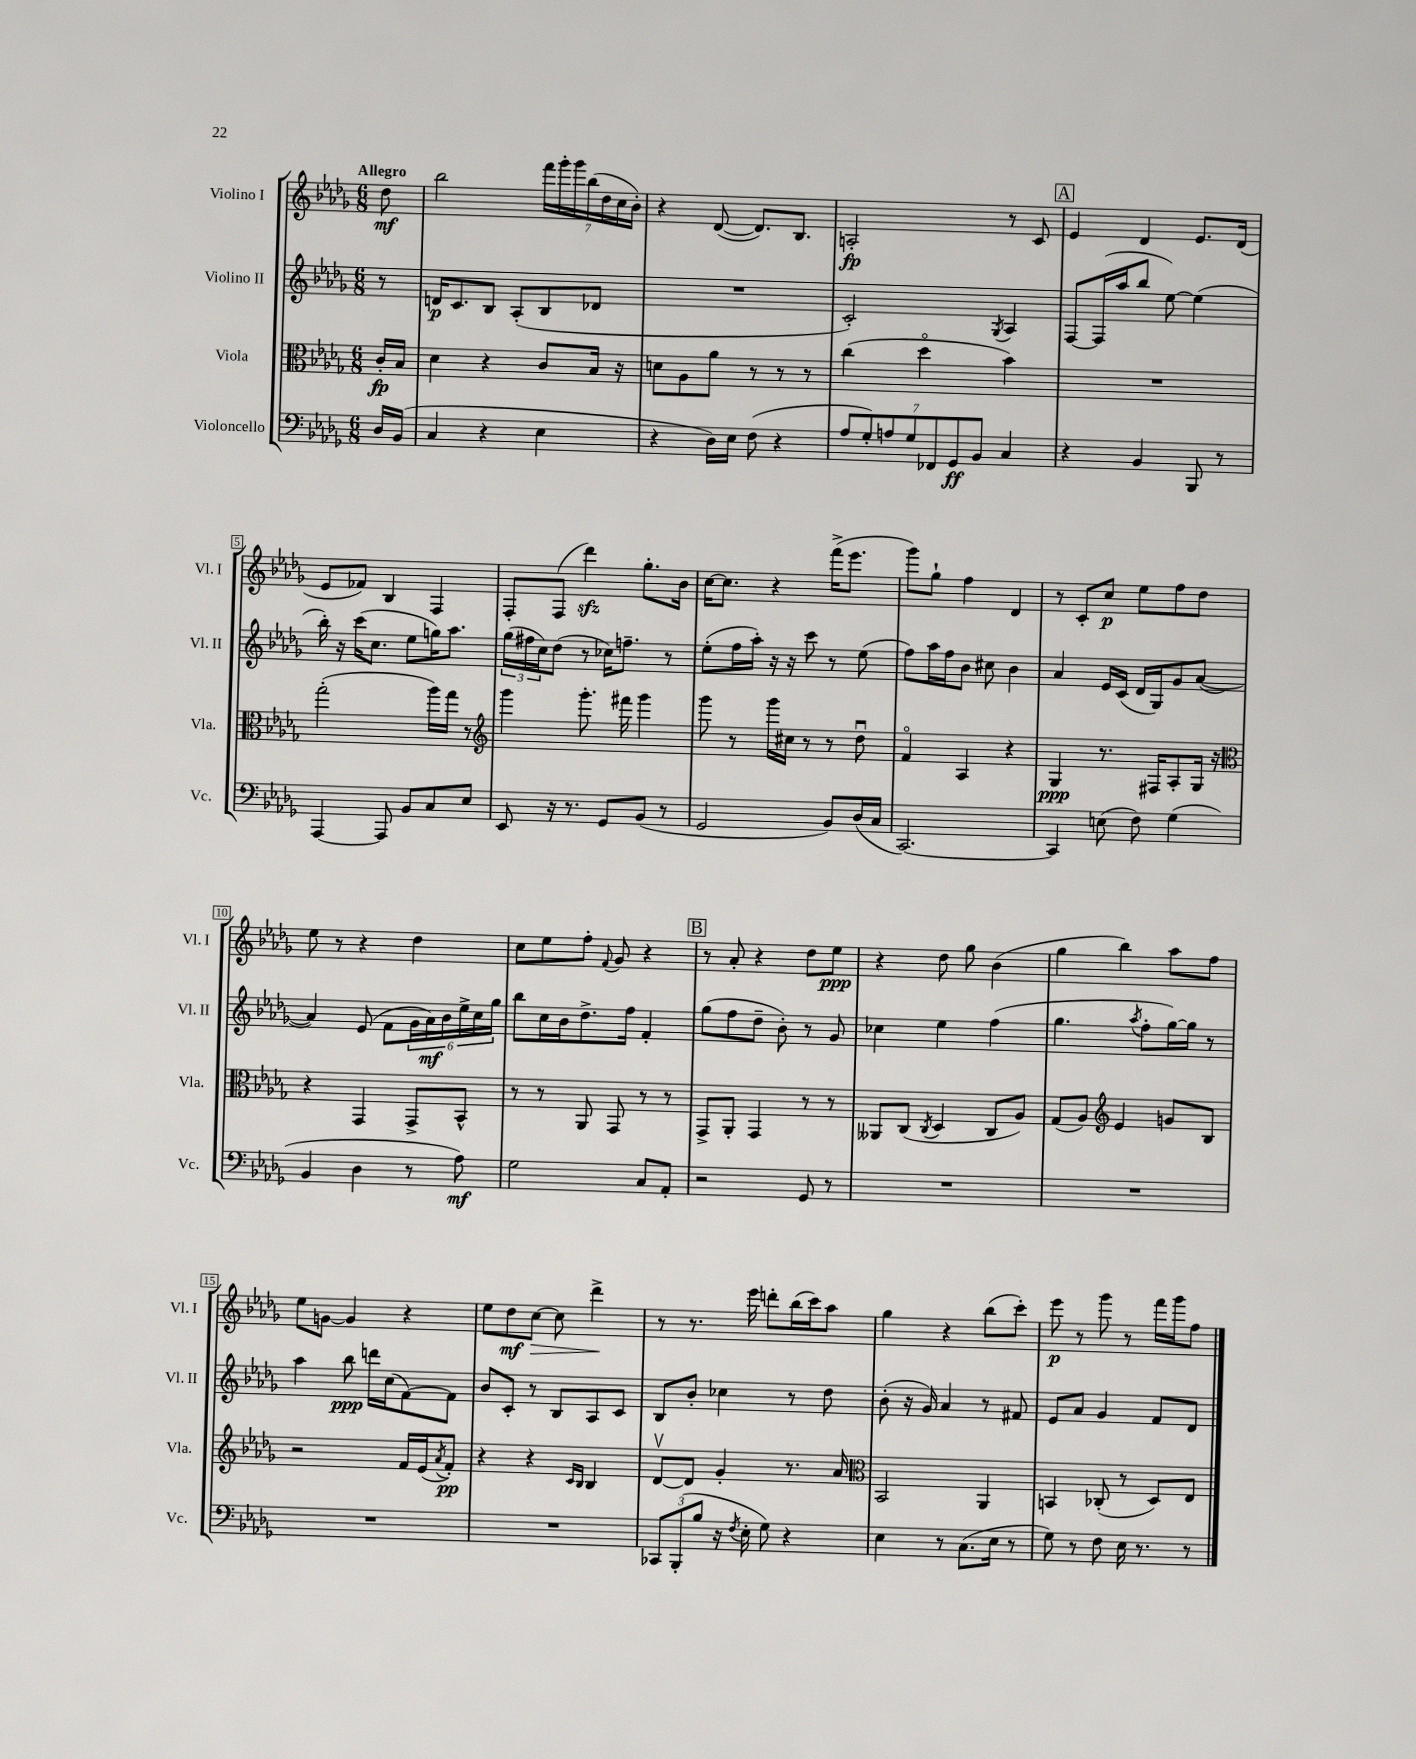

**kern	**dynam	**kern	**dynam	**kern	**dynam	**kern	**dynam
*part4	*part4	*part3	*part3	*part2	*part2	*part1	*part1
*staff4	*staff4	*staff3	*staff3	*staff2	*staff2	*staff1	*staff1
*I"Violoncello	*	*I"Viola	*	*I"Violino II	*	*I"Violino I	*
*I'Vc.	*	*I'Vla.	*	*I'Vl. II	*	*I'Vl. I	*
*clefF4	*	*clefC3	*	*clefG2	*	*clefG2	*
*k[b-e-a-d-g-]	*	*k[b-e-a-d-g-]	*	*k[b-e-a-d-g-]	*	*k[b-e-a-d-g-]	*
*M6/8	*	*M6/8	*	*M6/8	*	*M6/8	*
=	=	=	=	=	=	=	=
!	!	!	!	!	!	!LO:TX:a:B:t=Allegro	!
16D-/LL	.	16c'/LL	fp	8r	.	8dd-\	mf
(16BB-/JJ	.	16B-/JJ	.	.	.	.	.
=1	=1	=1	=1	=1	=1	=1	=1
4C/	.	4d-\	.	16dn/KL	p	2bb-\	.
.	.	.	.	8.c/	.	.	.
4r	.	4r	.	8B-/J	.	.	.
.	.	.	.	(8A-'/L	.	.	.
4E-\	.	8c/L	.	8B-/	.	28fff\LL	.
.	.	.	.	.	.	28ggg-'\	.
.	.	.	.	.	.	28ggg-\	.
.	.	.	.	.	.	(28bb-\	.
.	.	16B-/Jk	.	8d-X/J	.	.	.
.	.	.	.	.	.	28dd-\	.
.	.	.	.	.	.	28cc\	.
.	.	16r	.	.	.	.	.
.	.	.	.	.	.	28b-'\JJ)	.
=2	=2	=2	=2	=2	=2	=2	=2
4r	.	8dn\L	.	2.r	.	4r	.
.	.	8A-\	.	.	.	.	.
16D-\LL)	.	8a-\J	.	.	.	([8d-/	.
16E-\JJ	.	.	.	.	.	.	.
(8F\	.	8r	.	.	.	8.d-/L])	.
4r	.	8r	.	.	.	.	.
.	.	.	.	.	.	8.B-/J	.
.	.	8r	.	.	.	.	.
=3	=3	=3	=3	=3	=3	=3	=3
14A-/L	.	(4cc\	.	2c'/)	.	2An'/	fp
14G-'/)	.	.	.	.	.	.	.
14An/	.	.	.	.	.	.	.
14G-/	.	.	.	.	.	.	.
.	.	4dd-\	.	.	.	.	.
14FF-X/	.	.	.	.	.	.	.
14GG-/	ff	.	.	.	.	.	.
14BB-/J	.	.	.	.	.	.	.
.	.	.	.	8qG-/	.	.	.
4C/	.	4b-\)	.	4A-/	.	8r	.
.	.	.	.	.	.	8c/	.
!!LO:REH:place=s1:t=A
=4	=4	=4	=4	=4	=4	=4	=4
4r	.	2.r	.	[8F/L	.	4e-/	.
.	.	.	.	(16F/L]	.	.	.
.	.	.	.	16aa-/J	.	.	.
4BB-/	.	.	.	8bb-/J	.	4d-/	.
.	.	.	.	[8ee-\)	.	.	.
8BBB-/	.	.	.	(4ee-\]	.	8.e-/L	.
8r	.	.	.	.	.	.	.
.	.	.	.	.	.	(16d-/Jk	.
!!LO:LB:g=z
=5	=5	=5	=5	=5	=5	=5	=5
[4AAA-/	.	(2gg-'\	.	16bb-'\)	.	8e-/L	.
.	.	.	.	16r	.	.	.
.	.	.	.	(16ccc\KL	.	8f-X/J)	.
.	.	.	.	8.cc\J	.	.	.
8AAA-/]	.	.	.	.	.	4B-/	.
8BB-/L	.	.	.	8ee-\L	.	.	.
8C/	.	16aa-\LL)	.	16ggn\K)	.	4F/	.
.	.	16gg-\JJ	.	8.aa-\J	.	.	.
8E-/J	.	8r	.	.	.	.	.
=6	=6	=6	=6	=6	=6	=6	=6
*	*	*clefG2	*	*	*	*	*
8EE-/	.	4ggg-\	.	(24gg-\LL	.	8F'/L	.
.	.	.	.	24ff#X\	.	.	.
.	.	.	.	24cc\J)	.	.	.
16r	.	.	.	(8dd-\J	.	(8F/J	.
8.r	.	.	.	.	.	.	.
.	.	8.ggg-'\	.	8r	.	4ddd-zz\)	.
8GG-/L	.	.	.	16cc-X\KL)	.	.	.
.	.	16fff#X\	.	8.ffn~\J	.	.	.
(8BB-/J	.	4ggg-\	.	.	.	8.gg-'\L	.
8r	.	.	.	8r	.	.	.
.	.	.	.	.	.	16b-\Jk	.
=7	=7	=7	=7	=7	=7	=7	=7
2GG-/	.	8ggg-\	.	(8ee-'\L	.	[16cc\KL	.
.	.	.	.	.	.	8.cc\J]	.
.	.	8r	.	16ff\L	.	.	.
.	.	.	.	16aa-'\JJ)	.	.	.
.	.	16ggg-\LL	.	16r	.	4r	.
.	.	16cc#X\JJ	.	16r	.	.	.
.	.	8r	.	8ccc\	.	.	.
8BB-/L)	.	8r	.	8r	.	(16fff^\KL	.
.	.	.	.	.	.	8.eee-\J	.
(16D-/L	.	8dd-u\	.	(8ee-\	.	.	.
16C/JJ	.	.	.	.	.	.	.
=8	=8	=8	=8	=8	=8	=8	=8
[2.CC/)	.	4f/	.	8ff\L)	.	8ggg-\L)	.
.	.	.	.	16aa-\L	.	8gg-`\J	.
.	.	.	.	16ff\J	.	.	.
.	.	4A-/	.	8b-\J	.	4ff\	.
.	.	.	.	8cc#X\	.	.	.
.	.	4r	.	4b-\	.	4d-/	.
=9	=9	=9	=9	=9	=9	=9	=9
4CC/]	.	4G-/	ppp	4a-/	.	8r	.
.	.	.	.	.	.	8c'/L	.
(8En\	.	8.r	.	16e-/LL	.	8cc/J	p
.	.	.	.	(16c/JJ	.	.	.
8F\)	.	.	.	16d-/LL	.	8ee-\L	.
.	.	16F#X/KL	.	16G-/J)	.	.	.
(4G-\	.	8A-'/	.	8g-/	.	8ff\	.
.	.	16G-/Jk	.	([8a-/J	.	8dd-\J	.
.	.	16r	.	.	.	.	.
!!LO:LB:g=z
=10	=10	=10	=10	=10	=10	=10	=10
*	*	*clefC3	*	*	*	*	*
4BB-/	.	4r	.	4a-/])	.	8ee-\	.
.	.	.	.	.	.	8r	.
4D-\	.	4GG-/	.	(8e-/	.	4r	.
.	.	.	.	8f\L	.	.	.
8r	.	8GG-^/L	.	24g-\L	.	4dd-\	.
.	.	.	.	24a-\)	mf	.	.
.	.	.	.	24b-\	.	.	.
8A-\)	mf	8BB-^^/J	.	24ee-^\	.	.	.
.	.	.	.	24cc\	.	.	.
.	.	.	.	24gg-\JJ	.	.	.
=11	=11	=11	=11	=11	=11	=11	=11
2G-\	.	8r	.	8bb-\L	.	8cc\L	.
.	.	8r	.	16cc\L	.	8ee-\	.
.	.	.	.	16b-\J	.	.	.
.	.	8AA-/	.	8.dd-^\	.	8ff'\J	.
.	.	.	.	.	.	8qqf/	.
.	.	8GG-/	.	.	.	8g-/	.
.	.	.	.	16ff\Jk	.	.	.
8C/L	.	8r	.	4f'/	.	4r	.
8AA-'/J	.	8r	.	.	.	.	.
!!LO:REH:place=s1:t=B
=12	=12	=12	=12	=12	=12	=12	=12
2r	.	8GG-^/L	.	(8gg-\L	.	8r	.
.	.	8AA-'/J	.	8ff\	.	8a-'/	.
.	.	4GG-/	.	8dd-~\J	.	4r	.
.	.	.	.	8b-'\)	.	.	.
8GG-/	.	8r	.	8r	.	8dd-\L	.
8r	.	8r	.	8g-/	.	8ee-\J	ppp
=13	=13	=13	=13	=13	=13	=13	=13
2.r	.	8AA--X/L	.	4cc-X\	.	4r	.
.	.	(8C/J	.	.	.	.	.
.	.	8qC/	.	.	.	.	.
.	.	4D-/	.	4ee-\	.	8dd-\	.
.	.	.	.	.	.	8gg-\	.
.	.	8C/L	.	(4ff\	.	(4b-\	.
.	.	8A-/J)	.	.	.	.	.
=14	=14	=14	=14	=14	=14	=14	=14
2.r	.	(8G-/L	.	4.gg-\	.	4gg-\	.
.	.	8A-/J)	.	.	.	.	.
*	*	*clefG2	*	*	*	*	*
.	.	4e-/	.	.	.	4bb-\)	.
.	.	.	.	8qaa-/	.	.	.
.	.	.	.	8ff'\L	.	.	.
.	.	8gn/L	.	[16gg-\L)	.	8aa-\L	.
.	.	.	.	16gg-\JJ]	.	.	.
.	.	8B-/J	.	8r	.	8ff\J	.
!!LO:LB:g=z
=15	=15	=15	=15	=15	=15	=15	=15
2.r	.	2r	.	4aa-\	.	8ee-\L	.
.	.	.	.	.	.	[8gn\J	.
.	.	.	.	8bb-\	ppp	4g/]	.
.	.	.	.	16dddn\LL	.	.	.
.	.	.	.	(16cc\J	.	.	.
.	.	16f/LL	.	[8f\)	.	4r	.
.	.	(16e-/J	.	.	.	.	.
.	.	8qa-/	.	.	.	.	.
.	.	8f'/J)	pp	8f\J]	.	.	.
=16	=16	=16	=16	=16	=16	=16	=16
2.r	.	4r	.	8b-/L	.	8ee-\L	.
.	.	.	.	8c'/J	.	8dd-\	mf
!	!	!	!	!	!	!	!LO:HP:b
.	.	4r	.	8r	.	[8cc\J	>
.	.	.	.	8B-/L	.	8cc\]	.
.	.	16qqc/LL	.	.	.	.	.
.	.	16qqB-/JJ	.	.	.	.	.
.	.	4B-/	.	8A-/	.	4ddd-^\	.
.	.	.	.	8c/J	.	.	.
.	.	.	.	.	.	.	]
=17	=17	=17	=17	=17	=17	=17	=17
12CC-X/L	.	[8d-v/L	.	8B-/L	.	8r	.
(12BBB-'/	.	.	.	.	.	.	.
.	.	8d-/J]	.	8b-'/J	.	8.r	.
12B-/J	.	.	.	.	.	.	.
16r	.	4g-'/	.	4cc-X\	.	.	.
8qF/	.	.	.	.	.	.	.
16E-'\	.	.	.	.	.	16eee-\	.
8G-\)	.	.	.	.	.	8dddn'\L	.
4r	.	8.r	.	8r	.	(16bb-\L	.
.	.	.	.	.	.	16ccc\J)	.
.	.	.	.	8dd-\	.	8aa-\J	.
.	.	16a-/	.	.	.	.	.
=18	=18	=18	=18	=18	=18	=18	=18
*	*	*clefC3	*	*	*	*	*
4E-\	.	2BB-/	.	(8b-'\	.	4gg-\	.
.	.	.	.	16r	.	.	.
.	.	.	.	16g-/)	.	.	.
8r	.	.	.	4a-/	.	4r	.
(8.C\L	.	.	.	.	.	.	.
.	.	4AA-/	.	8r	.	(8bb-\L	.
16E-\Jk	.	.	.	.	.	.	.
8r	.	.	.	8f#X/	.	8ccc'\J)	.
=19	=19	=19	=19	=19	=19	=19	=19
8G-\)	.	4BBn/	.	8e-/L	.	8eee-\	p
8r	.	.	.	8a-/J	.	8r	.
8F\	.	(8C-X'/	.	4g-/	.	8ggg-\	.
16E-\	.	8r	.	.	.	8r	.
8.r	.	.	.	.	.	.	.
.	.	8D-/L)	.	8f/L	.	16fff\LL	.
.	.	.	.	.	.	16ggg-\J	.
8r	.	8E-/J	.	8d-/J	.	8ff\J	.
==	==	==	==	==	==	==	==
*-	*-	*-	*-	*-	*-	*-	*-
